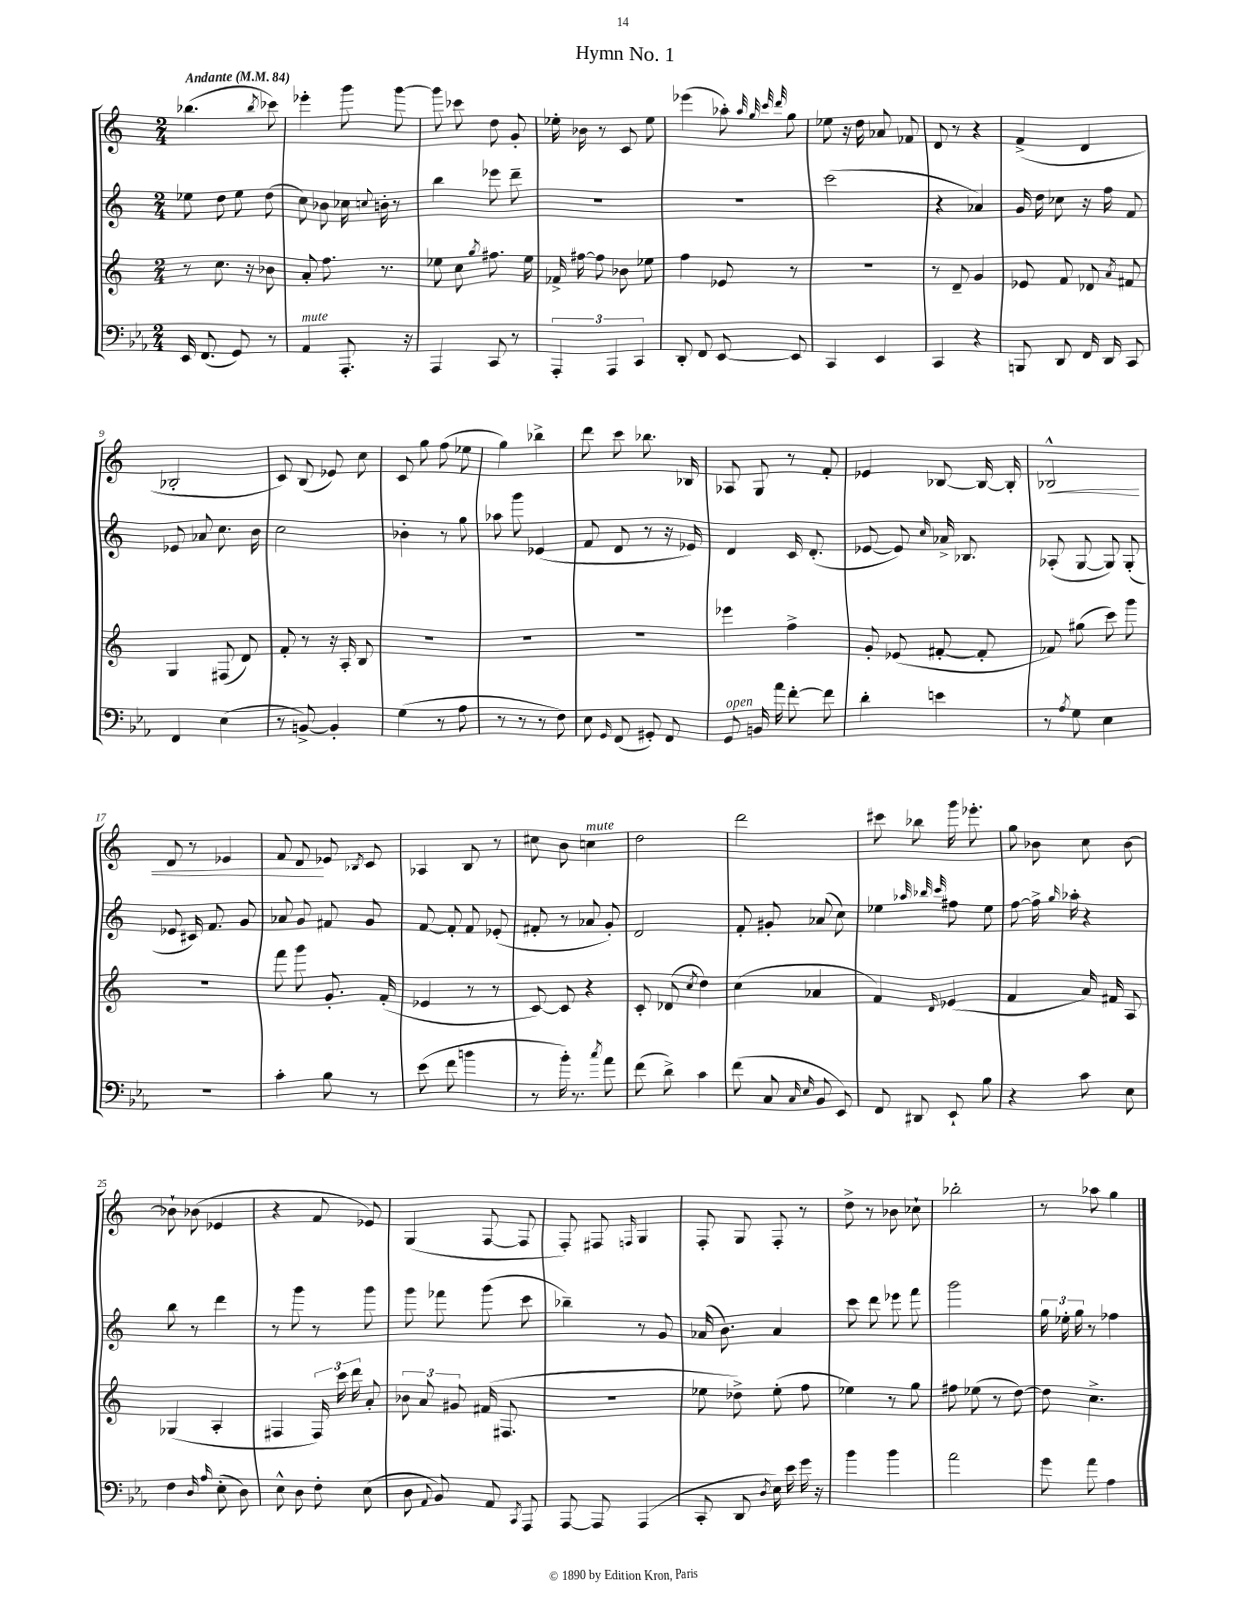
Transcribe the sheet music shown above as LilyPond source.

\header { title = "Hymn No. 1" }
<<
\new StaffGroup <<
\new Staff = "s0" {
    \clef treble \key c \major \numericTimeSignature \time 2/4 \tempo "Andante" 4 = 84
    \autoBeamOff bes''4.( \acciaccatura { bes''8 } ces'''8) |
    ees'''4-. g'''8 g'''8~ |
    g'''8 ces'''8 d''8 g'8-. |
    ees''16-. bes'16 r8 c'8 ees''8 |
    ees'''4( aes''8-.) \grace { aes''32 g''32 c'''32 d'''32 } g''8 |
    ees''8 r16 d''16 aes'8 fes'8 |
    d'8 r8 r4 |
    f'4->( d'4 |
    bes2-. |
    c'8) b8( ees'8) c''8 |
    c'8 g''8 f''8( ees''8 |
    g''4) bes''4-> |
    d'''8 c'''8 bes''8. bes16 |
    aes8 g8 r8 f'8-. |
    ees'4 bes8~ bes16~ bes16-. |
    bes2-^\< |
    d'8 r8 ees'4 |
    f'8 d'8\! ees'8 \acciaccatura { bes8 } c'8 |
    aes4 b8 r8 |
    cis''8 b'8 c''4^\markup { \italic "mute" } |
    d''2 |
    d'''2 |
    cis'''8 bes''8 g'''16 ees'''8.-. |
    g''8 bes'8 c''8 bes'8~ |
    bes'8-! bes'8( ees'4 |
    r4 f'8 ees'8) |
    g4( f8~ f8 |
    f8-.) fis8 \grace { f16 } g4 |
    f8-. g8 f8-. r8 |
    d''8-> r8 bes'8 ces''8-! |
    bes''2-. |
    r8 aes''8 g''4 \bar "|." |
}
\new Staff = "s1" {
    \clef treble \key c \major \numericTimeSignature \time 2/4
    \autoBeamOff ees''8 d''8 ees''8 d''8( |
    c''8) bes'8 ces''16 \appoggiatura { c''8 } b'16-. r8 |
    b''4 ees'''8 d'''8-- |
    R2 |
    R2 |
    c'''2( |
    r4 aes'4) |
    g'16 d''16 ces''8 r16 f''16 f'8 |
    ees'8 aes'8 c''8. b'16 |
    c''2 |
    bes'4-. r8 g''8 |
    aes''8 g'''8 ees'4( |
    f'8 d'8 r8 r16 ees'16) |
    d'4 c'16 d'8.-.( |
    ees'8~ ees'8) \grace { c''16 } aes'16-> bes8. |
    aes8-.( g8~ g8) g8-.( |
    ees'8 cis'16) f'8. g'8 |
    aes'8 g'8 fis'8 g'8 |
    f'8~ f'8-. f'8 ees'8-.( |
    fis'8-. r8 aes'8 g'8-.) |
    d'2 |
    f'8-. gis'8-. aes'8( c''8) |
    ees''4 \grace { aes''32 bes''32 c'''32 } fis''8 ees''8 |
    f''8~ f''16-> \grace { g''16 } aes''16-. r4 |
    b''8 r8 d'''4 |
    r8 g'''8 r8 g'''8 |
    g'''8 fes'''8 g'''8( c'''8 |
    bes''4--) r8 g'8 |
    aes'16( b'8.) aes'4 |
    c'''8 d'''8 ees'''8 f'''8 |
    g'''2 |
    \tuplet 3/2 { g''16 ees''16-. g''16 } r8 fes''4 \bar "|." |
}
\new Staff = "s2" {
    \clef treble \key c \major \numericTimeSignature \time 2/4
    \autoBeamOff r8 c''8. r16 bes'8 |
    a'8-. f''8. r8. |
    ees''8 c''8 \acciaccatura { g''8 } fis''8. ees''16 |
    fes'16-> fis''16~ fis''8 bes'8 ees''8 |
    f''4 ees'8 r8 |
    r2 |
    r8 d'8-- g'4 |
    ees'8 f'8 des'8 \acciaccatura { a'8 } fis'8 |
    g4 fis8( d'8) |
    f'8-. r8 r16 a16-. b8 |
    R2 |
    R2 |
    R2 |
    ees'''4 f''4-> |
    g'8-. ees'8( fis'8~-. fis'8-. |
    fes'8) gis''8( c'''8) g'''8 |
    r2 |
    f'''8 g'''8 g'8.-. f'16-.( |
    ees'4 r8 r8 |
    c'8~) c'8 r4 |
    c'8-. des'8( \acciaccatura { c''8 } d''4) |
    c''4( aes'4 |
    f'4) \grace { d'16 } ees'4( |
    f'4 a'16) fis'16 a8 |
    ges4( a4-. |
    fis4 \tuplet 3/2 { fis16) c'''16 d'''16 } a'8-. |
    \tuplet 3/2 { bes'8 a'8 gis'8 } fis'16( fis8. |
    R2 |
    ees''8 des''8->) ees''8-.( f''8 |
    ees''4) r8 g''8 |
    fis''8 ees''8( r8 d''8~) |
    d''8 c''4.-> \bar "|." |
}
\new Staff = "s3" {
    \clef bass \key ees \major \numericTimeSignature \time 2/4
    \autoBeamOff ees,16 f,8.( g,8) r8 |
    aes,4^\markup { \italic "mute" } aes,,8.-. r16 |
    aes,,4 c,8 r8 |
    \tuplet 3/2 { aes,,4-. aes,,4 c,4 } |
    d,8-. f,8 ees,8~ ees,8 |
    c,4 ees,4 |
    c,4 r4 |
    b,,8 d,8 f,16 d,16 c,8 |
    f,4 ees4( |
    r8 b,8~->) b,4-. |
    g4( r8 aes8 |
    r8 r8 r8 f8) |
    ees8 \grace { g,16 } f,8( gis,8-.) f,8 |
    g,8^\markup { \italic "open" } b,16 aes'16 f'8~-. f'8 |
    d'4-. e'4 |
    r8 \acciaccatura { aes8 } g8 ees4 |
    R2 |
    c'4-. bes8 r8 |
    ees'8( f'8 b'4 |
    r8 bes'16-.) r8. \acciaccatura { c''8 } aes'8 |
    f'8( d'8->) c'4 |
    f'8( c8 \grace { c16 ees16 } bes,8 ees,8) |
    f,8 dis,8 ees,8-! bes8 |
    r4 c'8 ees8 |
    f4 \grace { d16 aes16 } ees8-.( d8) |
    ees8-^ d8 f8-. ees8( |
    d8 \appoggiatura { aes,8 } bes,8) aes,8 \acciaccatura { c,8 } aes,,8 |
    aes,,8~ aes,,8 aes,,4( |
    c,8-. d,8 \acciaccatura { d8 } ees16) ees'16 g'16 r16 |
    bes'4 bes'4 |
    aes'2 |
    g'8 aes'8 aes4 \bar "|." |
}
>>
>>
